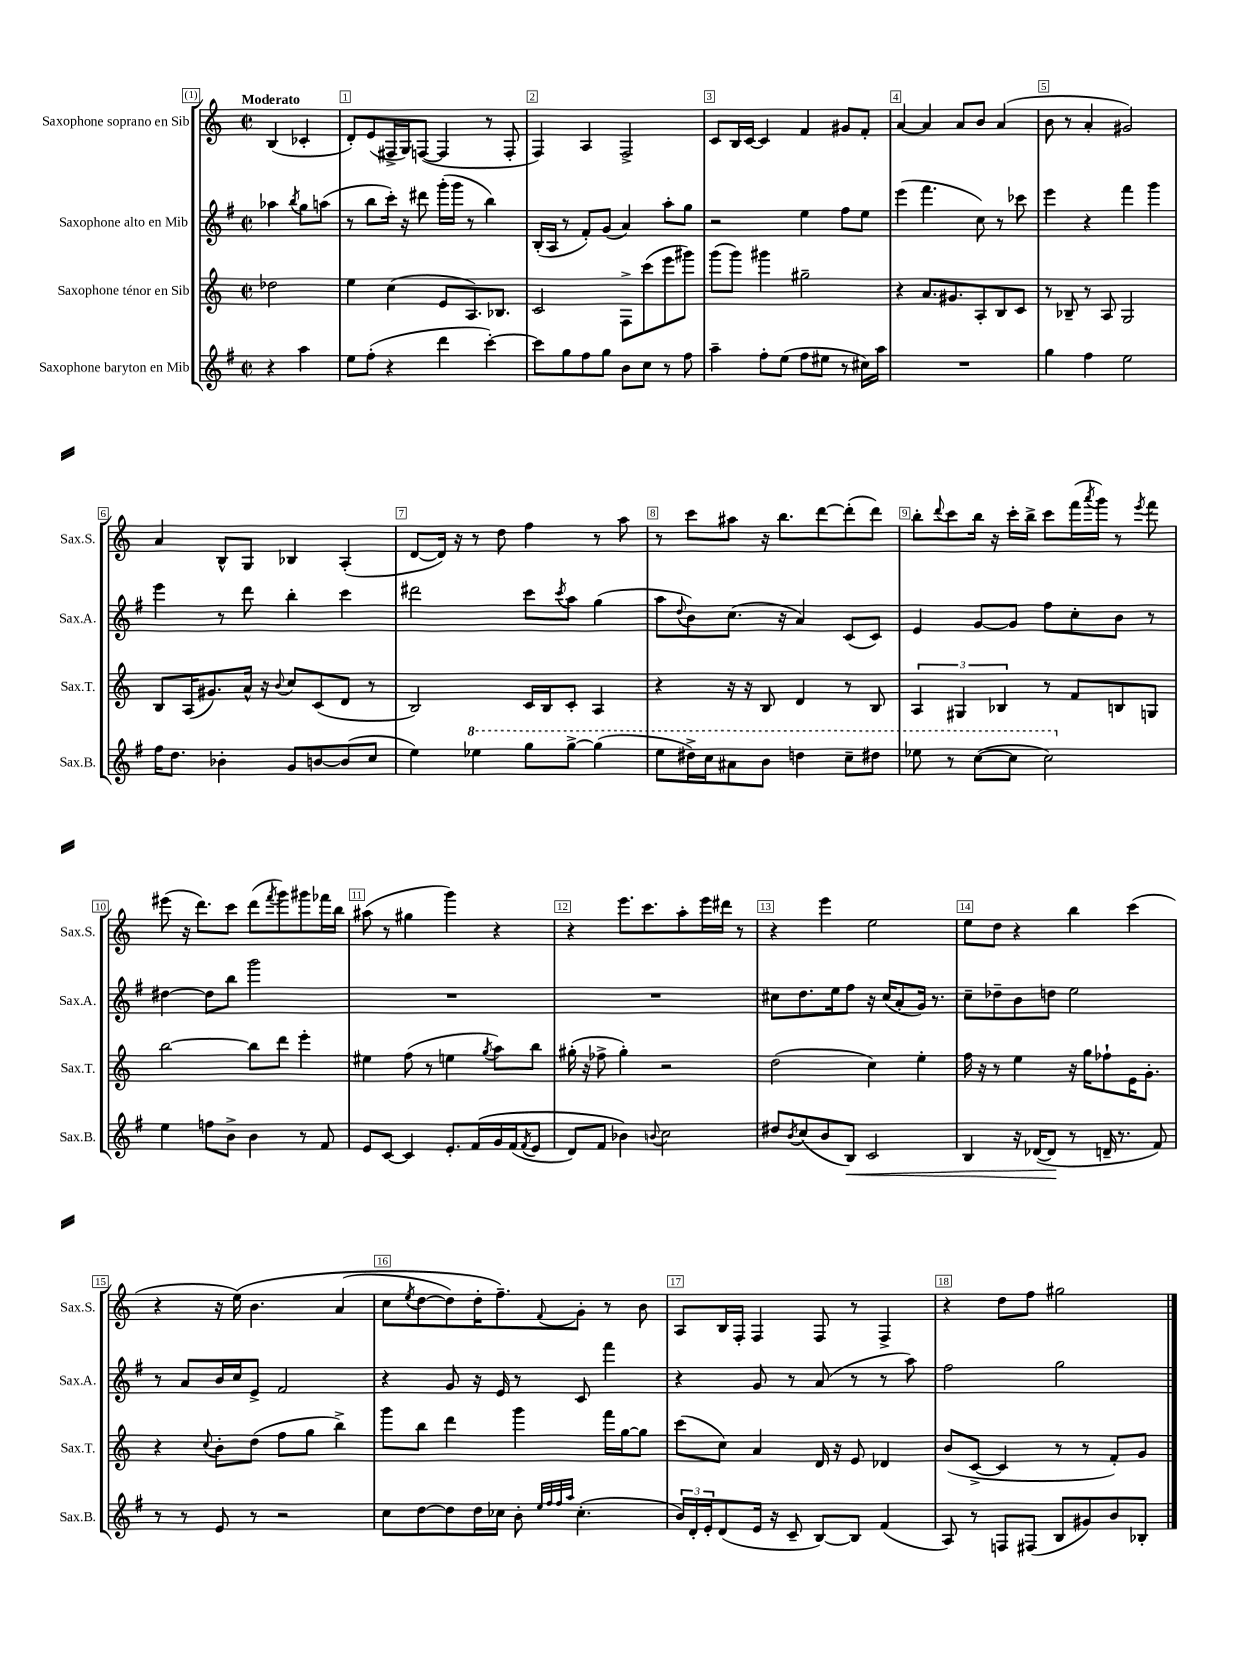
<<
\new StaffGroup <<
\new Staff = "s0" \with { instrumentName = "Saxophone soprano en Sib" shortInstrumentName = "Sax.S." } {
    \clef treble \key c \major \defaultTimeSignature \time 2/2 \partial 2 \tempo "Moderato"
    b4( ces'4-. |
    d'8-.) e'8( fis16-> g16) f8~( f4 r8 f8-. |
    f4) a4 f2-> |
    c'8 b16 c'16~ c'4 f'4 gis'8 f'8-. |
    a'4~ a'4 a'8 b'8 a'4( |
    b'8 r8 a'4-. gis'2) |
    a'4 b8-^ g8 bes4 a4-.( |
    d'8~ d'16) r16 r8 d''8 f''4 r8 a''8 |
    r8 c'''8 ais''8 r16 b''8. d'''8~ d'''8-.( d'''8) |
    b''8-. \appoggiatura { d'''8 } c'''8 b''16 r16 c'''16-. b''16-> c'''8 f'''16( \acciaccatura { a'''8 } g'''16) r8 \acciaccatura { e'''8 } f'''8 |
    eis'''8( r16 d'''8.) c'''8 d'''8( \acciaccatura { f'''8 } g'''8) gis'''8 fes'''16 b''16 |
    ais''8( r8 gis''4 g'''4) r4 |
    r4 e'''8. c'''8. a''8-. e'''16 dis'''16 r8 |
    r4 e'''4 e''2 |
    e''8 d''8 r4 b''4 c'''4( |
    r4 r16 e''16)\( b'4. a'4( |
    c''8 \acciaccatura { e''8 } d''8~ d''8) d''16-. f''8.--\) \appoggiatura { f'8 } g'8-. r8 b'8 |
    a8 b16 f16-. f4 f8 r8 f4-> |
    r4 d''8 f''8 gis''2 \bar "|." |
}
\new Staff = "s1" \with { instrumentName = "Saxophone alto en Mib" shortInstrumentName = "Sax.A." } {
    \clef treble \key g \major \defaultTimeSignature \time 2/2 \partial 2
    aes''4 \acciaccatura { b''8 } g''8 a''8( |
    r8 b''8 c'''16-.) r16 dis'''8 g'''16-.( g'''16 r8 b''4) |
    b16-.( a16 r8 fis'8-.) g'8( a'4) a''8-. g''8 |
    r2 e''4 fis''8 e''8 |
    e'''4( fis'''4. c''8) r8 ces'''8 |
    e'''4 r4 fis'''4 g'''4 |
    e'''4 r8 d'''8 b''4-. c'''4 |
    dis'''2 c'''8 \acciaccatura { c'''8 } a''8 g''4( |
    a''8 \appoggiatura { d''8 } b'8) c''8.( r16 a'4) c'8( c'8) |
    e'4 g'8~ g'8 fis''8 c''8-. b'8 r8 |
    dis''4~ dis''8 b''8 g'''2 |
    R1 |
    R1 |
    cis''8 d''8. e''16 fis''8 r16 cis''16( a'8-. g'16) r8. |
    c''8-- des''8-- b'8 d''8 e''2 |
    r8 a'8 b'16 c''16 e'8-> fis'2 |
    r4 g'8 r16 e'16 r8 c'8 fis'''4 |
    r4 g'8 r8 a'8( r8 r8 a''8) |
    fis''2 g''2 \bar "|." |
}
\new Staff = "s2" \with { instrumentName = "Saxophone ténor en Sib" shortInstrumentName = "Sax.T." } {
    \clef treble \key c \major \defaultTimeSignature \time 2/2 \partial 2
    des''2 |
    e''4 c''4( e'8 a8.) bes8. |
    c'2 f8-> c'''8( e'''8 gis'''8) |
    g'''8( g'''8) gis'''4 gis''2-- |
    r4 a'8. gis'8. a8-. b8 c'8 |
    r8 bes8-- r8 a8 g2 |
    b8 a16( gis'8.) a'16-^ r16 \appoggiatura { b'8 } c''8 c'8( d'8 r8 |
    b2) c'16 b16 c'8-. a4 |
    r4 r16 r16 b8 d'4 r8 b8 |
    \tuplet 3/2 { a4 gis4 bes4 } r8 f'8 b8 g8 |
    b''2~ b''8 d'''8 e'''4-. |
    eis''4 f''8( r8 e''4 \acciaccatura { g''8 } a''8) b''8 |
    gis''16-.( r16 fes''8-> gis''4-.) r2 |
    d''2( c''4) e''4-. |
    f''16 r16 r8 e''4 r16 g''16 fes''8-! e'16 g'8.-. |
    r4 \appoggiatura { c''8 } b'8-. d''8( f''8 g''8 b''4->) |
    g'''8 b''8 d'''4 g'''4 f'''16 g''16~ g''8 |
    c'''8( c''8) a'4 d'16 r16 e'8 des'4 |
    b'8( c'8~-> c'4 r8 r8 f'8-.) g'8 \bar "|." |
}
\new Staff = "s3" \with { instrumentName = "Saxophone baryton en Mib" shortInstrumentName = "Sax.B." } {
    \clef treble \key g \major \defaultTimeSignature \time 2/2 \partial 2
    r4 a''4 |
    e''8 fis''8-.( r4 d'''4 c'''4~-.) |
    c'''8 g''8 fis''8 g''8 b'8 c''8 r8 fis''8 |
    a''4-- fis''8-. e''8( fis''8 eis''8 r8 cis''16) a''16 |
    R1 |
    g''4 fis''4 e''2 |
    fis''16 d''8. bes'4-. g'8 b'8~ b'8( c''8 |
    e''4) \ottava #1 ees'''4 g'''8 g'''8~-> g'''4( |
    e'''8 dis'''16->) c'''16 ais''8 b''8 d'''4 c'''8-- dis'''8 |
    ees'''8 r8 c'''8~( c'''8 c'''2) \ottava #0 |
    e''4 f''8 b'8-> b'4 r8 fis'8 |
    e'8 c'8~ c'4 e'8.-. fis'16\( g'16 fis'16( \acciaccatura { fis'8 } e'8 |
    d'8) fis'8 bes'4\) \appoggiatura { b'8 } c''2 |
    dis''8 \acciaccatura { b'8 } c''8( b'8 b8\<) c'2 |
    b4 r16 des'16~( des'8\! r8 d'16-- r8. fis'8) |
    r8 r8 e'8 r8 r2 |
    c''8 d''8~ d''8 d''16 ces''16 b'8-. \grace { e''32 fis''32 fis''32 a''32 } ces''4.-.( |
    \tuplet 3/2 { b'16) d'16-. e'16-. } d'8( e'16 r16 c'8-- b8~) b8 fis'4( |
    a8) r8 f8 fis8( b8 gis'8) b'8 bes8-. \bar "|." |
}
>>
>>
\layout { \context { \Score \override BarNumber.break-visibility = ##(#f #t #t) barNumberVisibility = #all-bar-numbers-visible \override BarNumber.stencil = #(make-stencil-boxer 0.1 0.3 ly:text-interface::print) } }
